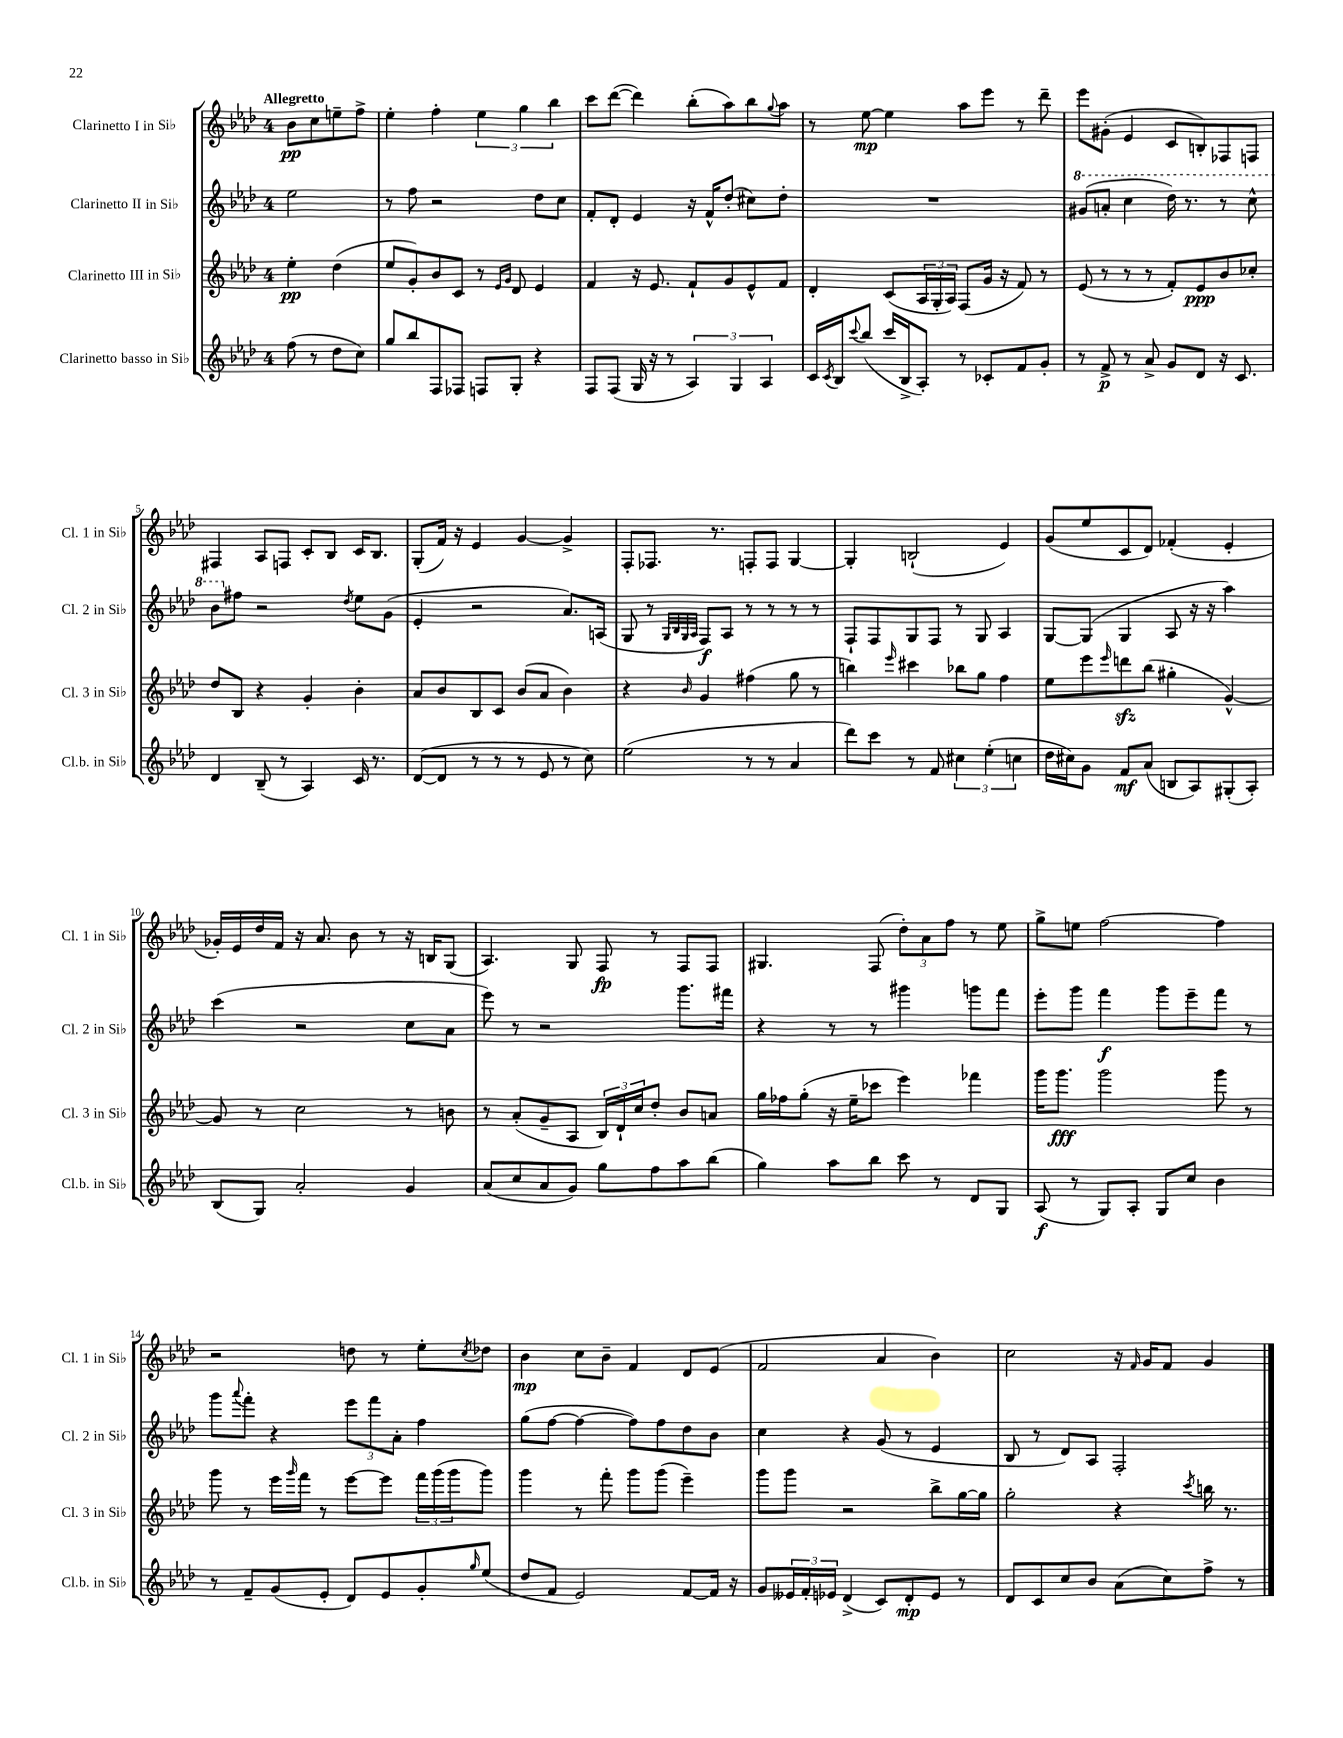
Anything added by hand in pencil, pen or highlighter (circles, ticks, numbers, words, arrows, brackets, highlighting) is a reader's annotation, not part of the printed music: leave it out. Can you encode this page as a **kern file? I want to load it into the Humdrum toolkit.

**kern	**kern	**kern	**kern
*staff4	*staff3	*staff2	*staff1
*clefG2	*clefG2	*clefG2	*clefG2
*k[b-e-a-d-]	*k[b-e-a-d-]	*k[b-e-a-d-]	*k[b-e-a-d-]
*M4/4	*M4/4	*M4/4	*M4/4
(8ff	4ee-'	2ee-	8b-
8r	.	.	8cc
8dd-	(4dd-	.	8ee~
8cc)	.	.	8ff^
=	=	=	=
8gg	8ee-	8r	4ee-'
8bb-	8g')	8ff	.
8F	8b-	2r	4ff'
8F-	8c	.	.
8F	8r	.	6ee-
.	16qqe-	.	.
.	16qqg	.	.
8G'	8d-	.	.
.	.	.	6gg
4r	4e-	8dd-	.
.	.	.	6bb-
.	.	8cc	.
=	=	=	=
8F	4f	8f'	8ccc
(8F	.	8d-'	([8ddd-
16G	16r	4e-	4ddd-])
16r	8.e-	.	.
8r	.	.	.
6A-)	8f`	16r	(8bb-'
.	.	16f^^	.
.	8g	(8dd-'	8aa-)
6G	.	.	.
.	8e-^^	8cc#)	8bb-
6A-	.	.	.
.	.	.	8qqgg
.	8f	8dd-'	8aa-
=	=	=	=
16c	4d-'	1r	8r
8qc	.	.	.
16B-	.	.	.
8qqccc	.	.	.
(8bb-	.	.	[8ee-
16ccc	(8c	.	4ee-]
16B-^	.	.	.
8A-')	24A-	.	.
.	24G'	.	.
.	24A-)	.	.
8r	(8F	.	8aa-
8c-'	16g	.	8eee-
.	16r	.	.
8f	8f)	.	8r
8g'	8r	.	8ddd-~
=	=	=	=
8r	(8e-	(8gg#	8eee-
8f^	8r	8aa'	(8g#'
8r	8r	4ccc	4e-
8a-^	8r	.	.
8g	8f')	16ddd-)	8c
.	.	8.r	.
8d-	8e-	.	8B')
16r	8b-	8r	8F-
8.c	.	.	.
.	8cc-'	8ccc^^	8F
=	=	=	=
4d-	8dd-	8bb-	4F#
.	8B-	8ff#	.
(8B-~	4r	2r	8A-
8r	.	.	8F
4A-)	4g'	.	8c'
.	.	.	8B-
.	.	8qdd-	.
16c	4b-'	8ee-	16c
8.r	.	.	8.B-
.	.	(8g	.
=	=	=	=
([8d-	8a-	4e-'	(8G'
8d-]	8b-	.	16f)
.	.	.	16r
8r	8B-	2r	4e-
8r	8c	.	.
8r	(8b-	.	[4g
8e-	8a-	.	.
8r	4b-)	8.a-)	4g^]
8cc)	.	.	.
.	.	(16A	.
=	=	=	=
(2ee-	4r	8G	8F'
.	.	8r	8.F-
.	.	32qqG	.
.	.	32qqB-	.
.	.	32qqG	.
.	16qqb-	32qqA-	.
.	4g	8F)	.
.	.	.	8.r
.	.	8A-	.
8r	(4ff#	8r	8F'
8r	.	8r	8F
4a-	8gg	8r	[4G
.	8r	8r	.
=	=	=	=
8ddd-)	4bb)	8F`	4G']
8ccc	.	8F	.
.	16qqeee-	.	.
8r	4ccc#	8G	(2B`
8f	.	8F	.
6cc#	8bb-	8r	.
.	8gg	8G	.
(6ee-'	.	.	.
.	4ff	4A-	4e-)
6cc	.	.	.
=	=	=	=
16dd-	8ee-	[8G	(8g
16cc#)	.	.	.
8g	8eee-	(8G]	8ee-
.	16qqeee-	.	.
8f	8ddd	4G	8c
(8a-	(8bb-	.	8d-)
8B	4gg#'	8A-	(4f-'
8A-)	.	16r	.
.	.	16r	.
(8G#'	[4g^^)	4aa-)	4e-'
8A-')	.	.	.
=	=	=	=
(8B-	8g]	(4ccc	16g-')
.	.	.	16e-
8G)	8r	.	16dd-
.	.	.	16f
2a-'	2cc	2r	16r
.	.	.	8.a-
.	.	.	8b-
.	.	.	8r
4g	8r	8cc	16r
.	.	.	16B
.	8b	8a-	(8G
=	=	=	=
(8a-	8r	8eee-)	4.A-)
8cc	(8a-'	8r	.
8a-	8g~	2r	.
8g)	8A-	.	8G
8gg	24B-)	.	8F
.	24d-`	.	.
.	24cc	.	.
8ff	8dd-'	.	8r
8aa-	8b-	8.ggg	8F
(8bb-	8a	.	8F
.	.	16fff#	.
=	=	=	=
4gg)	16gg	4r	4.G#
.	16ff-	.	.
.	(8gg'	.	.
8aa-	16r	8r	.
.	16ee-~	.	.
8bb-	8ccc-	8r	(8F
8ccc	4eee-)	4ggg#	12dd-')
.	.	.	12a-
8r	.	.	.
.	.	.	12ff
8d-	4fff-	8ggg	8r
8G	.	8fff	8ee-
=	=	=	=
(8A-	16ggg	8eee-'	8gg^
.	8.ggg	.	.
8r	.	8ggg	8ee
8G)	2ggg	4fff	[2ff
8A-'	.	.	.
8G	.	8ggg	.
8cc	.	8eee-~	.
4b-	8ggg	8fff	4ff]
.	8r	8r	.
=	=	=	=
8r	8ggg	8ggg	2r
.	.	8qqaaa-	.
8f~	8r	8fff'	.
(8g	16eee-	4r	.
.	16qqggg	.	.
.	16fff	.	.
8e-'	8r	.	.
8d-)	[8eee-	12eee-	8dd
.	.	12fff	.
8e-	8eee-]	.	8r
.	.	12a-'	.
8g'	24fff	4ff	8ee-'
.	(24ggg	.	.
.	24ggg	.	.
16qqgg	.	.	8qcc
(8ee-	8ggg)	.	8dd-
=	=	=	=
8dd-	4ggg	(8gg	4b-
8f	.	[8ff	.
2e-)	8r	4ff_	8cc
.	8fff'	.	8b-~
.	8ggg	8ff])	4f
.	(8ggg	8ff	.
[8f	4eee-~)	8dd-	8d-
16f]	.	8b-	(8e-
16r	.	.	.
=	=	=	=
8g	8ggg	4cc	2f
24e--	8ggg	.	.
24f'	.	.	.
24e-	.	.	.
(4d-^	2r	4r	.
8c)	.	(8g	4a-
8d-'	.	8r	.
8e-	8bb-^	4e-	4b-)
8r	[16gg	.	.
.	16gg]	.	.
=	=	=	=
8d-	2gg'	8B-	2cc
8c	.	8r	.
8cc	.	8d-)	.
8b-	.	8A-	.
(8a-	4r	2F'	16r
.	.	.	16qqf
.	.	.	16g
8cc)	.	.	8f
.	8qccc	.	.
8ff^	16bb	.	4g
.	8.r	.	.
8r	.	.	.
==	==	==	==
*-	*-	*-	*-
